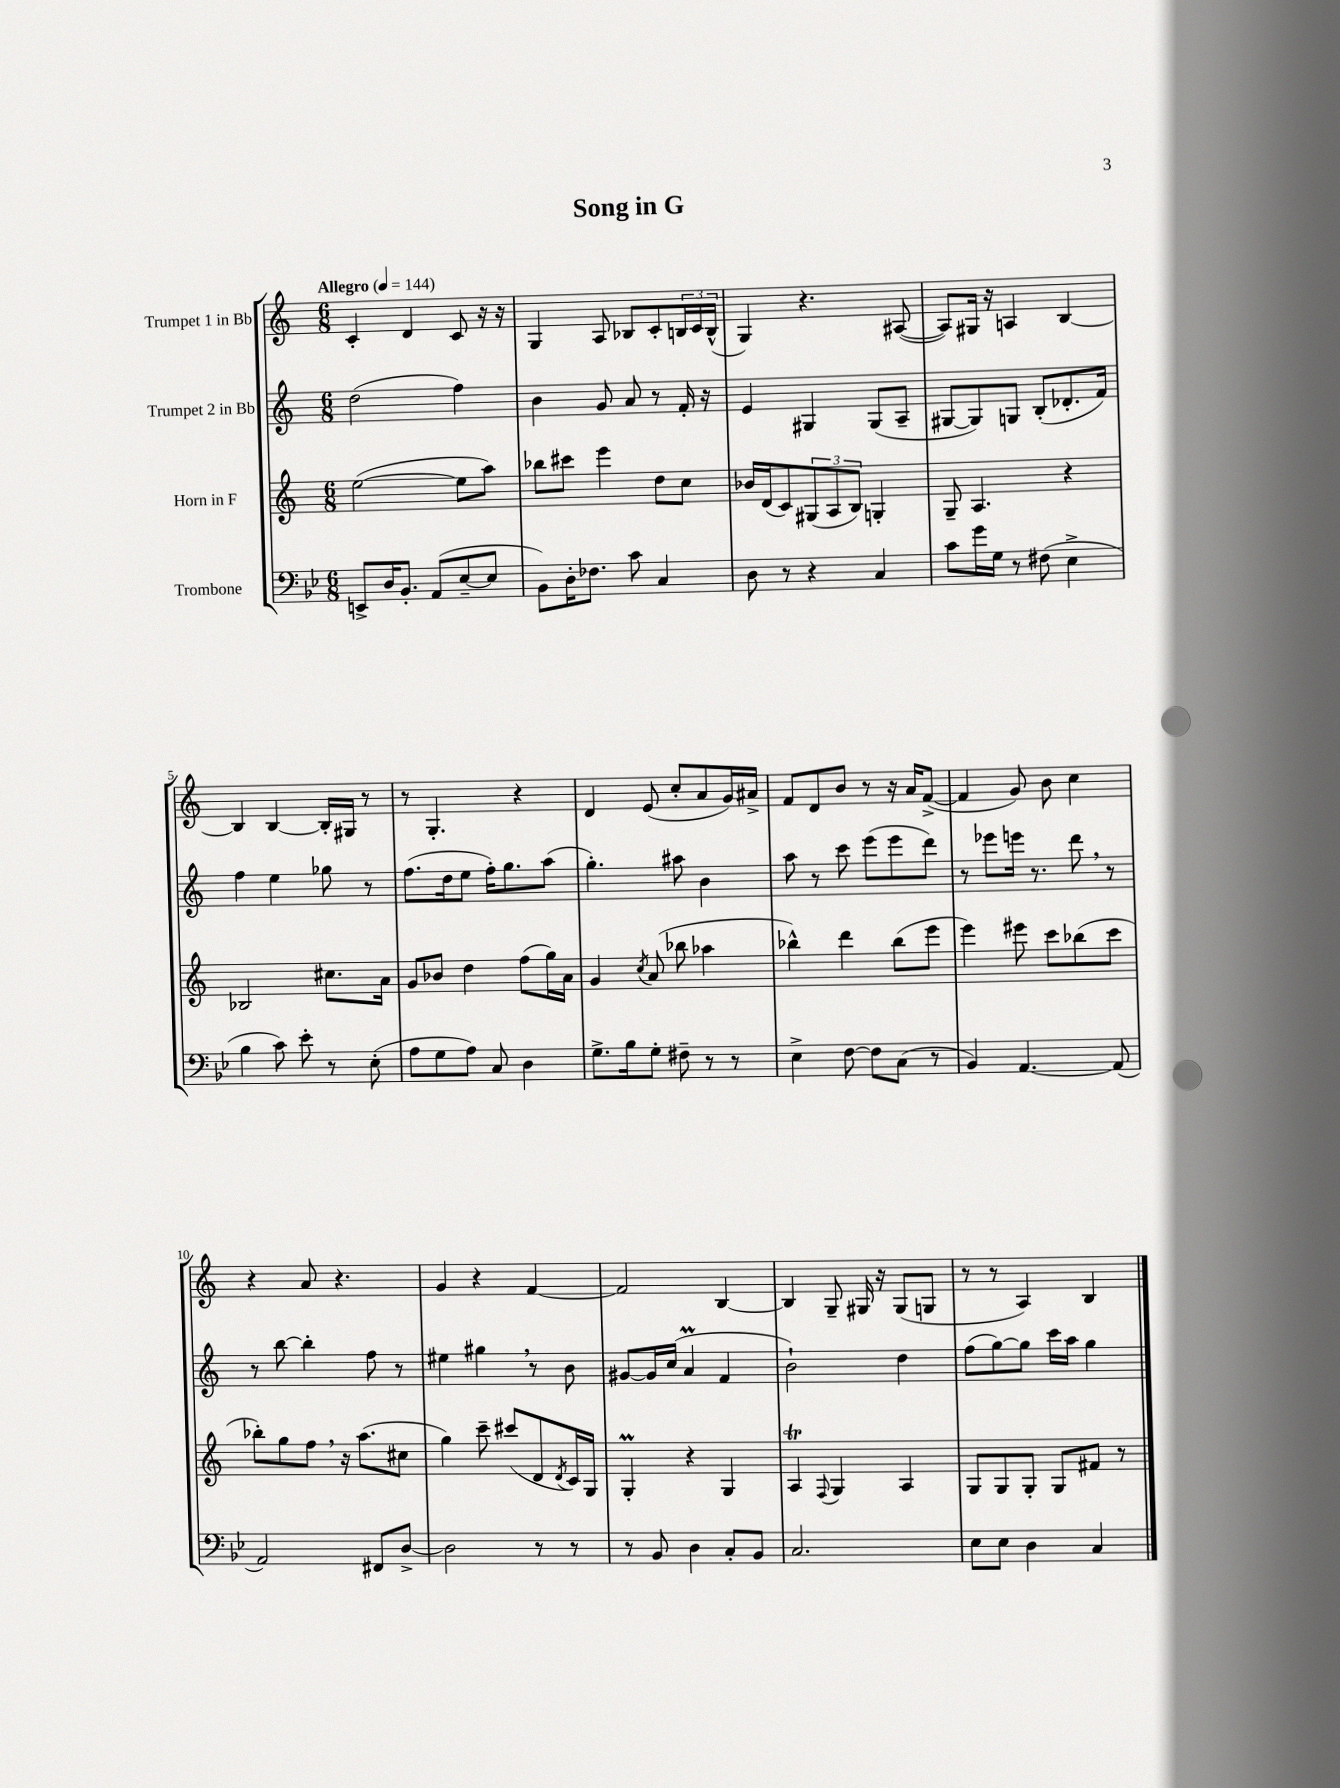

**kern	**kern	**kern	**kern
*staff4	*staff3	*staff2	*staff1
*clefF4	*clefG2	*clefG2	*clefG2
*k[b-e-]	*k[]	*k[]	*k[]
*M6/8	*M6/8	*M6/8	*M6/8
*MM144	*MM144	*MM144	*MM144
8EE^/L	([2ee\	(2dd\	4c'/
16D/K	.	.	.
8.BB-'/J	.	.	.
.	.	.	4d/
(8AA/L	.	.	.
[8E-~/	8ee\]L	4ff\)	8c/
8E-/]J	8aa\J)	.	16r
.	.	.	16r
=	=	=	=
8BB-\L)	8bb-\L	4b\	4G/
16D'\K	8ccc#\J	.	.
8.F-\J	.	.	.
.	4eee\	8g/	8A/
8c\	.	8a/	8B-/L
4C/	8dd\L	8r	8c'/
.	8cc\J	16f'/	24B/L
.	.	.	24c/
.	.	16r	.
.	.	.	(24B^^/JJ
=	=	=	=
8D\	16b-/LL	4e/	4G/)
.	(16d/J	.	.
8r	8c/)	.	.
4r	(12G#/	4G#/	4.r
.	12A/	.	.
.	12B/J)	.	.
4C/	4G'/	(8G#/L	.
.	.	8A~/J	([8A#/
=	=	=	=
8c\L	8G~/	[8G#/L	8A#/]L)
16g\L	4.A/	8G#/])	16G#/Jk
16G\JJ	.	.	16r
8r	.	8G/J	4A/
(8F#\	.	(8B'/L	.
4E-^\	4r	8.d-'/	[4B/
.	.	16f/Jk)	.
=	=	=	=
4B-\	2B-/	4ff\	4B/]
8c\)	.	4ee\	[4B/
8e-'\	.	.	.
8r	8.cc#\L	8gg-\	16B'/]LL
.	.	.	16G#/JJ
(8E-'\	.	8r	8r
.	16a\Jk	.	.
=	=	=	=
8A\L	8g/L	(8.ff\L	8r
8G\	8b-/J	.	4.G'/
.	.	16dd\k	.
8A\J)	4dd\	8ee\J	.
8C/	.	16ff'\LK)	.
.	.	8.gg\	.
4D\	(8ff\L	.	4r
.	16gg\L)	(8aa\J	.
.	16a\JJ	.	.
=	=	=	=
8.G^\L	4g/	4.gg'\)	4d/
16B-\k	.	.	.
.	8qcc/	.	.
8G'\J	(8a/	.	(8e/
8F#~\	8bb-\	8aa#\	8cc'/L
8r	4aa-\	4b\	8a/
8r	.	.	16g/L)
.	.	.	16a#^/JJ
=	=	=	=
4E-^\	4bb-^^\)	8aa\	8f/L
.	.	8r	8d/
[8F\	4ddd\	8ccc\	8b/J
8F\]L	.	(8eee\L	8r
(8C\J	(8bb-\L	8eee\	16r
.	.	.	16a/LK
8r	8eee\J	8ddd\J)	([8f^/J
=	=	=	=
4BB-/)	4eee\)	8r	4f/]
.	.	8eee-\L	.
[4.AA/	8eee#\	16eee\Jk	8g/)
.	.	8.r	.
.	8ccc\L	.	8b\
.	(8bb-\	8ddd\	4cc\
(8AA/]	8ccc\J	8r	.
=	=	=	=
2AA/)	8bb-'\L)	8r	4r
.	8gg\	[8bb\	.
.	8ff\J	4bb'\]	8a/
.	16r	.	4.r
.	(8.aa\L	.	.
8FF#/L	.	8ff\	.
[8D^/J	8cc#\J	8r	.
=	=	=	=
2D\]	4gg\)	4ee#\	4g/
.	8ccc~\	4gg#\	4r
.	(8ccc#/L	.	.
8r	8d/	8r	[4f/
.	8qd/	.	.
8r	16c/L)	8b\	.
.	16G/JJ	.	.
=	=	=	=
8r	4G'/	[8g#/L	2f/]
8BB-/	.	16g#/]L	.
.	.	(16cc/JJ	.
4D\	4r	4a/	.
8C'/L	4G/	4f/	[4B/
8BB-/J	.	.	.
=	=	=	=
2.C/	4A/	2b`\)	4B/]
.	8qqF/	.	.
.	4G/	.	8G~/
.	.	.	16G#/
.	.	.	16r
.	4A/	4dd\	(8G#/L
.	.	.	8G/J
=	=	=	=
8E-\L	8G/L	(8ff\L	8r
8E-\J	8G/	[8gg\)	8r
4D\	8G'/J	8gg\]J	4A/)
.	8G/L	16ccc\LL	.
.	.	16aa\JJ	.
4C/	8f#/J	4gg\	4B/
.	8r	.	.
==	==	==	==
*-	*-	*-	*-
